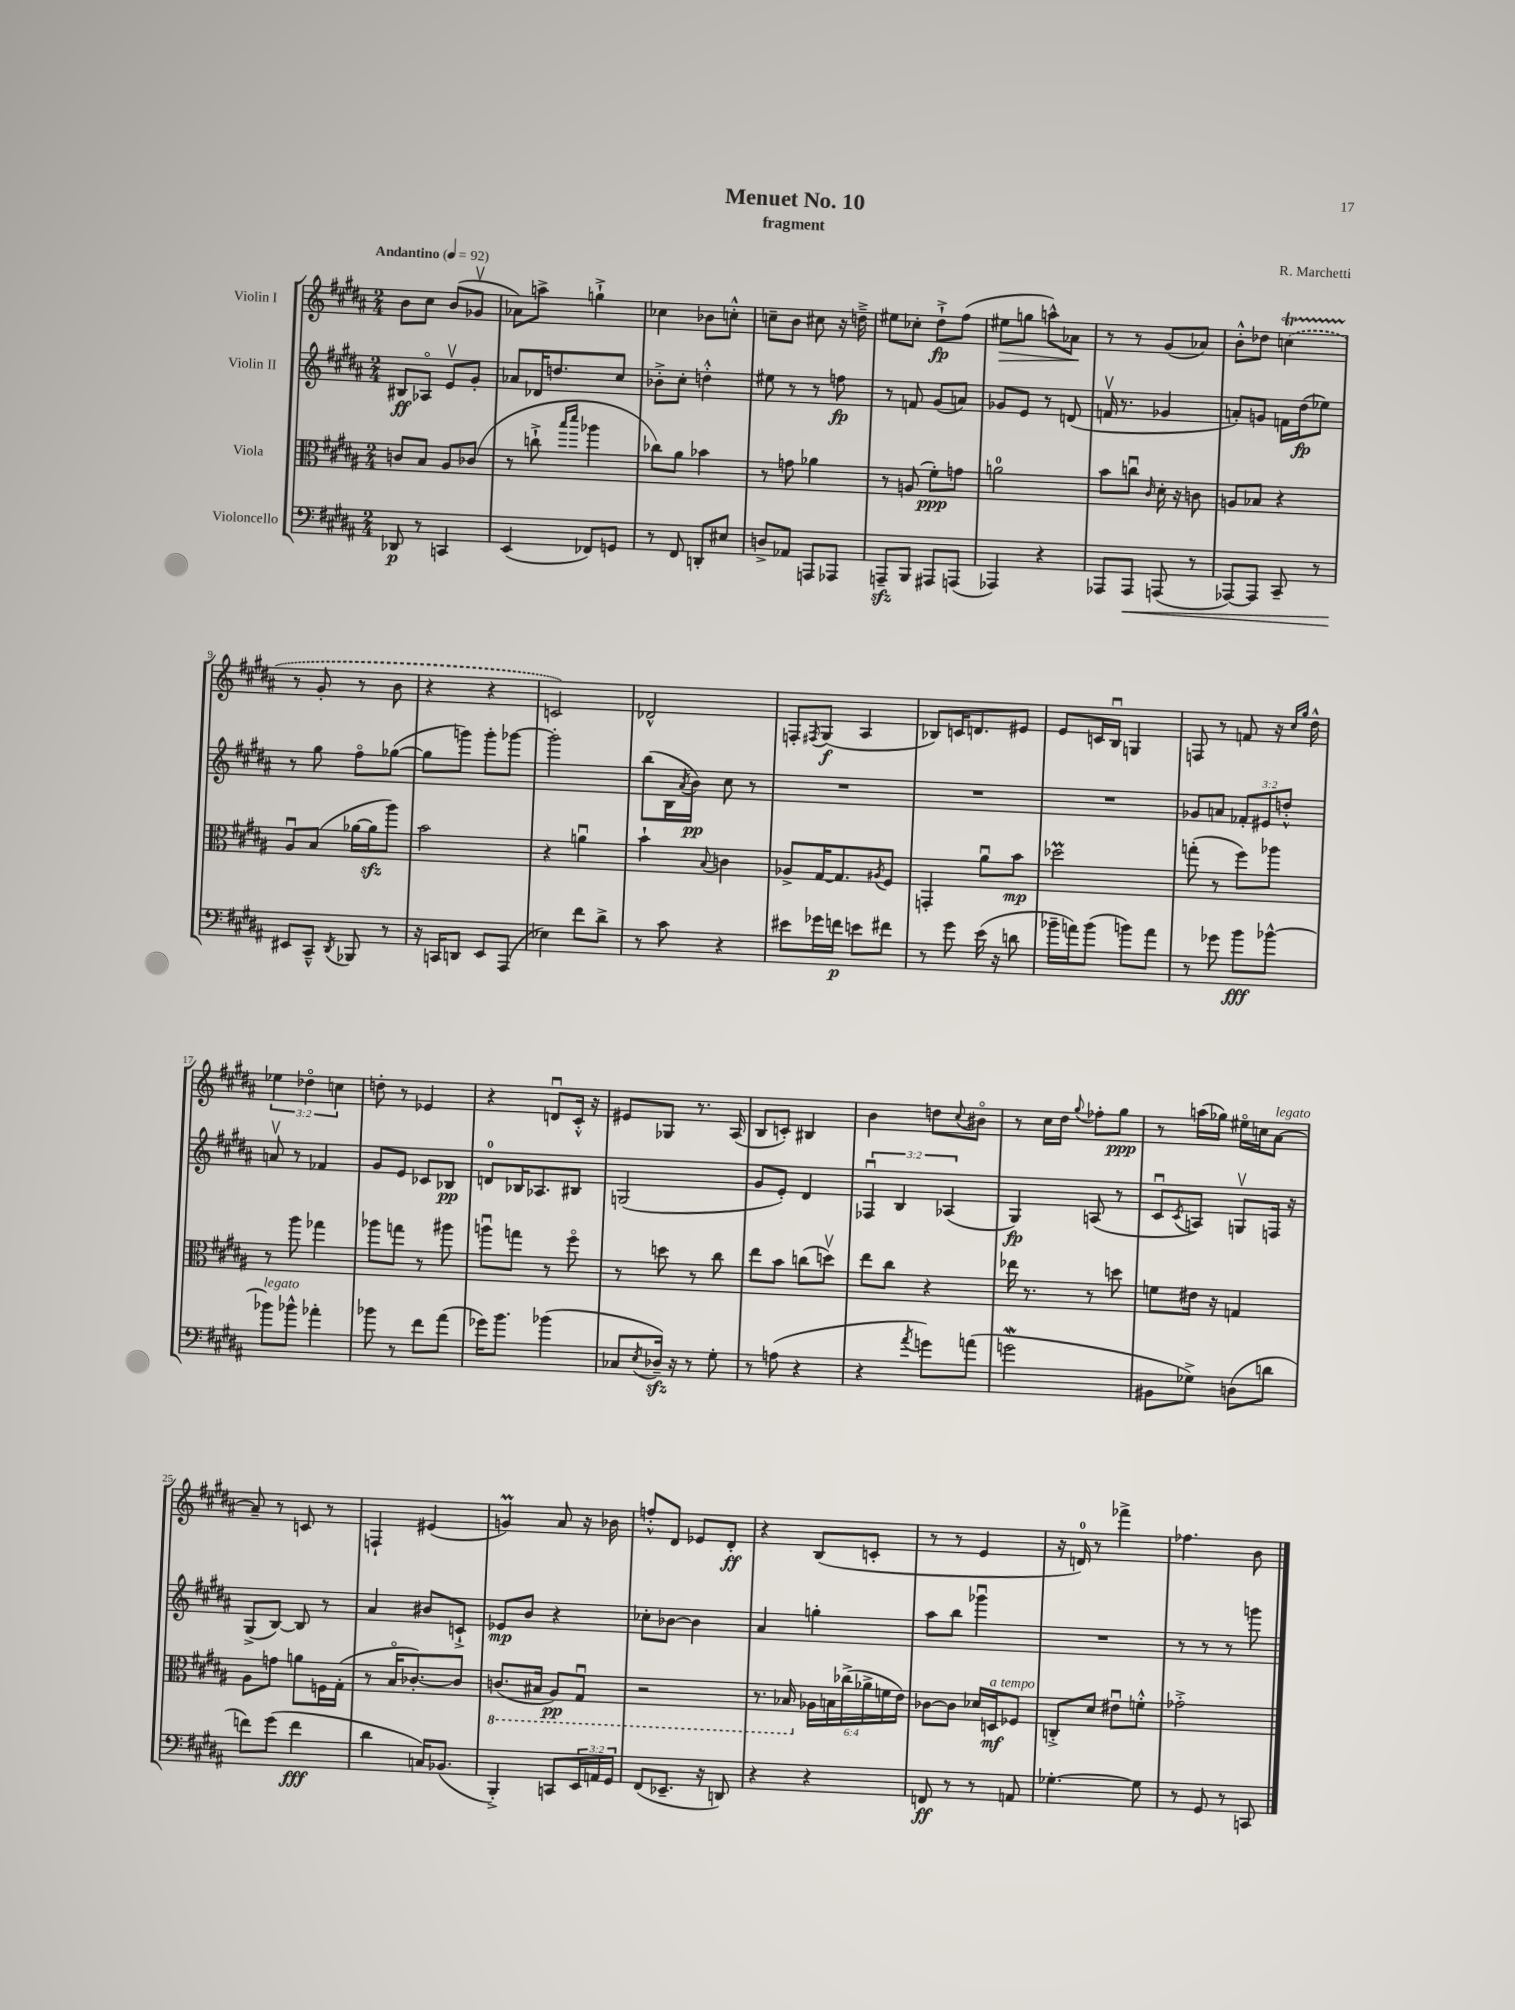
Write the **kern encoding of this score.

**kern	**dynam	**kern	**dynam	**kern	**dynam	**kern	**dynam
*part4	*part4	*part3	*part3	*part2	*part2	*part1	*part1
*staff4	*staff4	*staff3	*staff3	*staff2	*staff2	*staff1	*staff1
*I"Violoncello	*	*I"Viola	*	*I"Violin II	*	*I"Violin I	*
*clefF4	*	*clefC3	*	*clefG2	*	*clefG2	*
*k[f#c#g#d#a#]	*	*k[f#c#g#d#a#]	*	*k[f#c#g#d#a#]	*	*k[f#c#g#d#a#]	*
*M2/4	*	*M2/4	*	*M2/4	*	*M2/4	*
*MM92	*	*MM92	*	*MM92	*	*MM92	*
=1	=1	=1	=1	=1	=1	=1	=1
!	!	!	!	!	!	!LO:TX:a:B:t=Andantino	!
8DD-X/	p	8cn/L	.	8B#X/L	ff	8b\L	.
8r	.	8B/J	.	8A-X/J	.	8cc#\J	.
4CCn/	.	8A#/L	.	8ev/L	.	(8b/L	.
.	.	(8c-X/J	.	8g#'/J	.	8g-Xv/J	.
=2	=2	=2	=2	=2	=2	=2	=2
(4EE/	.	8r	.	8a-X/L	.	8a-X\L)	.
.	.	8ccn`^\	.	16d-X/K	.	8aan^\J	.
.	.	.	.	8.ddn/	.	.	.
.	.	16qqbb/LL	.	.	.	.	.
.	.	16qqddd#/JJ	.	.	.	.	.
8FF-X/L)	.	4aa-X\	.	.	.	4ggn`^\	.
8GGn/J	.	.	.	8cc#/J	.	.	.
=3	=3	=3	=3	=3	=3	=3	=3
8r	.	8cc-X\L)	.	8b-X'^\L	.	4cc-X\	.
8FF#/	.	8a#\J	.	8cc#'\J	.	.	.
8DDn'/L	.	4b-X\	.	4ddn'^^\	.	8b-X\L	.
8E#X/J	.	.	.	.	.	8ccn'^^\J	.
=4	=4	=4	=4	=4	=4	=4	=4
8Dn^/L	.	8r	.	8ee#X\	.	8ccn~\L	.
8AA-X/J	.	8gn\	.	8r	.	8b\J	.
8AAAn/L	.	4a-X\	.	8r	.	8cc#X\	.
8AAA-X/J	.	.	.	8ffn\	fp	16r	.
.	.	.	.	.	.	16ddn~^\	.
=5	=5	=5	=5	=5	=5	=5	=5
8AAAnzz~/L	.	8r	.	8r	.	8ee#X\L	.
8BBB/J	.	(8An/	.	8fn/	.	8cc-X'\J	.
8AAA#X/L	.	8f#'\L)	ppp	(8g#/L	.	8dd#`^\L	fp
(8AAAn/J	.	8gn\J	.	8an/J)	.	(8ff#\J	.
=6	=6	=6	=6	=6	=6	=6	=6
!	!	!	!	!	!	!	!LO:HP:b
4AAA-X/)	.	2an\	.	8g-X/L	.	8ee#X\L	>
.	.	.	.	8e/J	.	8ggn\J	.
4r	.	.	.	8r	.	8aan^^\L)	.
.	.	.	.	(8dn/	.	8a-X\J	.
.	.	.	.	.	.	.	]
=7	=7	=7	=7	=7	=7	=7	=7
8AAA-X/L	.	8b\L	.	16fnv/	.	8r	.
.	.	.	.	8.r	.	.	.
!	!LO:HP:b	!	!	!	!	!	!
8AAA-/J	<	8ccnu\J	.	.	.	8r	.
.	.	16qqc#/	.	.	.	.	.
(8AAAn/	.	16d#'\	.	4g-X/	.	(8g#/L	.
.	.	16r	.	.	.	.	.
8r	.	8cn\	.	.	.	8a-X/J)	.
=8	=8	=8	=8	=8	=8	=8	=8
[8AAA-X/L)	.	8An/L	.	8an'/L)	.	8b'^^\L	.
8AAA-/J]	.	8B-X/J	.	8gn/J	.	8dd-X\J	.
8CC#~/	.	4r	.	16fn\LL	.	(4ccnT\	.
.	.	.	.	(16dd#\J	fp	.	.
8r	.	.	.	8ee-X\J)	.	.	.
!!LO:LB:g=z
=9	=9	=9	=9	=9	=9	=9	=9
8EE#X/L	.	8A#u/L	.	8r	.	8r	.
8CC#~^^/J	[	(8B/J	.	8gg#\	.	8g#'/	.
8qDD#/	.	.	.	.	.	.	.
8BBB-X/	.	[16a-X\LL	.	8ff#\L	.	8r	.
.	.	16a-zz\J]	.	.	.	.	.
8r	.	8aa#\J)	.	([8gg-X\J	.	8b\	.
=10	=10	=10	=10	=10	=10	=10	=10
16r	.	2b\	.	8gg-\L]	.	4r	.
16CCn/KL	.	.	.	.	.	.	.
8DDn/J	.	.	.	8gggn\J)	.	.	.
8EE/L	.	.	.	8ggg'\L	.	4r	.
(8AAA#/J	.	.	.	[8ggg-X\J	.	.	.
=11	=11	=11	=11	=11	=11	=11	=11
4E-X\)	.	4r	.	2ggg-'\]	.	2cn/)	.
8f#\L	.	4anu\	.	.	.	.	.
8d#^\J	.	.	.	.	.	.	.
=12	=12	=12	=12	=12	=12	=12	=12
8r	.	4b`\	.	(8bb\L	.	2d-X^^/	.
8c#\	.	.	.	16B\L	.	.	.
.	.	.	.	8qa#/	.	.	.
.	.	.	.	16b\JJ)	pp	.	.
.	.	8qqB/	.	.	.	.	.
4r	.	4cn\	.	8cc#\	.	.	.
.	.	.	.	8r	.	.	.
=13	=13	=13	=13	=13	=13	=13	=13
8e#X\L	.	8A-X^/L	.	2r	.	8Fn'/L	.
.	.	.	.	.	.	8qF#X/	.
16g-X\L	.	[16G#/K	.	.	.	(8G#/J	f
16fn\JJ	p	8.G#/]	.	.	.	.	.
8en\L	.	.	.	.	.	4A#/	.
.	.	8qA#X/	.	.	.	.	.
8f#X\J	.	8F#/J	.	.	.	.	.
=14	=14	=14	=14	=14	=14	=14	=14
8r	.	4GGn'/	.	2r	.	8B-X/L)	.
8g#\	.	.	.	.	.	16cn/K	.
.	.	.	.	.	.	8.dn/	.
(16e\	.	8a#u\L	.	.	.	.	.
16r	.	.	.	.	.	.	.
8dn\	.	8b\J	mp	.	.	8e#X/J	.
=15	=15	=15	=15	=15	=15	=15	=15
16b-X~\LL	.	2dd-XM\	.	2r	.	8e/L	.
16an\J)	.	.	.	.	.	.	.
(8b-\J	.	.	.	.	.	16cn/L	.
.	.	.	.	.	.	16Bu/JJ	.
8bn\L)	.	.	.	.	.	4Gn/	.
8a\J	.	.	.	.	.	.	.
=16	=16	=16	=16	=16	=16	=16	=16
8r	.	(8ggn'\	.	8g-X/L	.	8Fn/	.
8g-X\	.	8r	.	8an/J	.	8r	.
8b\L	fff	8ff#\L)	.	12f-X'/L	.	8fn/	.
.	.	.	.	12e#X/	.	.	.
[8b-X^^\J	.	8aa-X\J	.	.	.	16r	.
.	.	.	.	12ddn'^^/J	.	.	.
.	.	.	.	.	.	16qqcc#/LL	.
.	.	.	.	.	.	16qqgg#/JJ	.
.	.	.	.	.	.	16dd#^^\	.
!!LO:LB:g=z
=17	=17	=17	=17	=17	=17	=17	=17
!LO:TX:a:i:t=legato	!	!	!	!	!	!	!
8b-X\L]	.	8r	.	8anv/	.	6ee-X\	.
8b-X^^\J	.	8aa#\	.	8r	.	.	.
.	.	.	.	.	.	6dd-X\	.
4a-X'\	.	4gg-X\	.	4f-X/	.	.	.
.	.	.	.	.	.	6ccn\	.
=18	=18	=18	=18	=18	=18	=18	=18
8b-X\	.	8aa-X\L	.	8g#/L	.	8ddn'\	.
8r	.	8ggn\J	.	8e/J	.	8r	.
8f#\L	.	8r	.	8c-X/L	.	4e-X/	.
(8a#\J	.	8aa#X\	.	8B-X/J	pp	.	.
=19	=19	=19	=19	=19	=19	=19	=19
16g-X\KL)	.	8aanu\L	.	8dn/L	.	4r	.
8.b\J	.	.	.	.	.	.	.
.	.	8ggn\J	.	16B-X/K	.	.	.
.	.	.	.	8.A-X/	.	.	.
(4b-X\	.	8r	.	.	.	8dnu/L	.
.	.	8ff#\	.	8B#X/J	.	16c#'^^/Jk	.
.	.	.	.	.	.	16r	.
=20	=20	=20	=20	=20	=20	=20	=20
8C-X/L	.	8r	.	(2Gn/	.	8e#X/L	.
8qE/	.	.	.	.	.	.	.
16D-Xzz~/Jk)	.	8ddn\	.	.	.	8G-X/J	.
16r	.	.	.	.	.	.	.
8r	.	8r	.	.	.	8.r	.
8G#'\	.	8cc#\	.	.	.	.	.
.	.	.	.	.	.	(16A#/	.
=21	=21	=21	=21	=21	=21	=21	=21
8r	.	8ee\L	.	8g#/L	.	8B/L	.
(8An\	.	8b\J	.	8e'/J)	.	8cn'/J)	.
4r	.	(8ccn\L	.	4d#/	.	4B#X/	.
.	.	8ddnv\J)	.	.	.	.	.
=22	=22	=22	=22	=22	=22	=22	=22
4r	.	8ee\L	.	6F-Xu/	.	4b\	.
.	.	8cc#\J	.	.	.	.	.
.	.	.	.	6B/	.	.	.
8qa#/	.	.	.	.	.	.	.
8gn\L)	.	4r	.	.	.	8ddn\L	.
.	.	.	.	(6A-X/	.	.	.
.	.	.	.	.	.	8qqcc#/	.
(8an\J	.	.	.	.	.	8b#X\J	.
=23	=23	=23	=23	=23	=23	=23	=23
2gnw\	.	16ee-X\	.	4G#/)	fp	8r	.
.	.	8.r	.	.	.	.	.
.	.	.	.	.	.	16cc#\LL	.
.	.	.	.	.	.	16dd#\JJ	.
.	.	.	.	.	.	8qqgg#/	.
.	.	8r	.	(8An/	.	8ff-X'\L	.
.	.	8ddn\	.	8r	.	8gg#\J	ppp
=24	=24	=24	=24	=24	=24	=24	=24
8BB#X\L	.	8fn\L	.	8c#u/L	.	8r	.
.	.	.	.	8qc#/	.	.	.
8G-X^\J)	.	16e#X\Jk	.	8An/J)	.	(16aan\LL	.
.	.	16r	.	.	.	16gg-X\JJ)	.
(8Dn\L	.	4Gn/	.	8Gnv/L	.	16ee#X\LL	.
.	.	.	.	.	.	16ccn\J	.
!	!	!	!	!	!	!LO:TX:a:i:t=legato	!
8dn\J	.	.	.	16Fn/Jk	.	[8a#\J	.
.	.	.	.	16r	.	.	.
!!LO:LB:g=z
=25	=25	=25	=25	=25	=25	=25	=25
8fn\L)	.	8A#\L	.	(8G#^/L	.	8a#~/]	.
(8g#\J	.	8gn\J	.	[8B/J)	.	8r	.
4f\	fff	8an\L	.	8B/]	.	8cn/	.
.	.	16Fn\L	.	8r	.	8r	.
.	.	(16G#'\JJ	.	.	.	.	.
=26	=26	=26	=26	=26	=26	=26	=26
4d#\	.	8r	.	4a#/	.	4Fn`/	.
.	.	16B/KL	.	.	.	.	.
.	.	[8.c-X'/)	.	.	.	.	.
16Cn/KL)	.	.	.	8b#X/L	.	(4e#X/	.
(8.BB-X/J	.	.	.	.	.	.	.
.	.	8c-/J]	.	8cn`^/J	.	.	.
=27	=27	=27	=27	=27	=27	=27	=27
*	*	*8ba	*	*	*	*	*
4BBB'^/)	.	(8.Cn/L	.	8e-X/L	mp	4gnM/)	.
.	.	.	.	8b/J	.	.	.
.	.	16BB#X/Jk	.	.	.	.	.
8CCn/L	.	8AA#/L)	pp	4r	.	8a#/	.
24EE/L	.	8GG#u/J	.	.	.	16r	.
24AAn/	.	.	.	.	.	.	.
.	.	.	.	.	.	16b-X\	.
24GG#/JJ	.	.	.	.	.	.	.
=28	=28	=28	=28	=28	=28	=28	=28
(8FF#/L	.	2r	.	8cc-X'\L	.	8ffn'^^/L	.
8.EE-X~/J	.	.	.	[8b-X\J	.	8d#/J	.
.	.	.	.	4b-\]	.	8e-X/L	.
16r	.	.	.	.	.	.	.
8DDn/)	.	.	.	.	.	8d#'/J	ff
=29	=29	=29	=29	=29	=29	=29	=29
4r	.	8.r	.	4a#/	.	4r	.
.	.	16BB-X/	.	.	.	.	.
*	*	*X8ba	*	*	*	*	*
4r	.	24A-X\LL	.	4ggn'\	.	(8B/L	.
.	.	24Bn\	.	.	.	.	.
.	.	(24cc-X^\	.	.	.	.	.
.	.	24a-X^\	.	.	.	8cn'/J	.
.	.	24fn\	.	.	.	.	.
.	.	24e\JJ)	.	.	.	.	.
=30	=30	=30	=30	=30	=30	=30	=30
8FFn/	ff	[8c-X\L	.	8aa#\L	.	8r	.
8r	.	8c-\J]	.	8bb\J	.	8r	.
8r	.	16d-X/LL	.	4ggg-Xu\	.	4e/	.
!	!	!LO:TX:a:i:t=a tempo	!	!	!	!	!
.	.	16Dn/J	mf	.	.	.	.
8AAn/	.	8F-X/J	.	.	.	.	.
=31	=31	=31	=31	=31	=31	=31	=31
[4.G-X'\	.	8Cn'^/L	.	2r	.	16r	.
.	.	.	.	.	.	16dn/)	.
.	.	8d#/J	.	.	.	8r	.
.	.	8e#Xu\L	.	.	.	4fff-X^\	.
8G-\]	.	8fn'^^\J	.	.	.	.	.
=32	=32	=32	=32	=32	=32	=32	=32
8r	.	2g-X'^\	.	8r	.	4.ff-X\	.
8GG#/	.	.	.	8r	.	.	.
8r	.	.	.	8r	.	.	.
8CCn/	.	.	.	8gggn\	.	8b\	.
==	==	==	==	==	==	==	==
*-	*-	*-	*-	*-	*-	*-	*-
